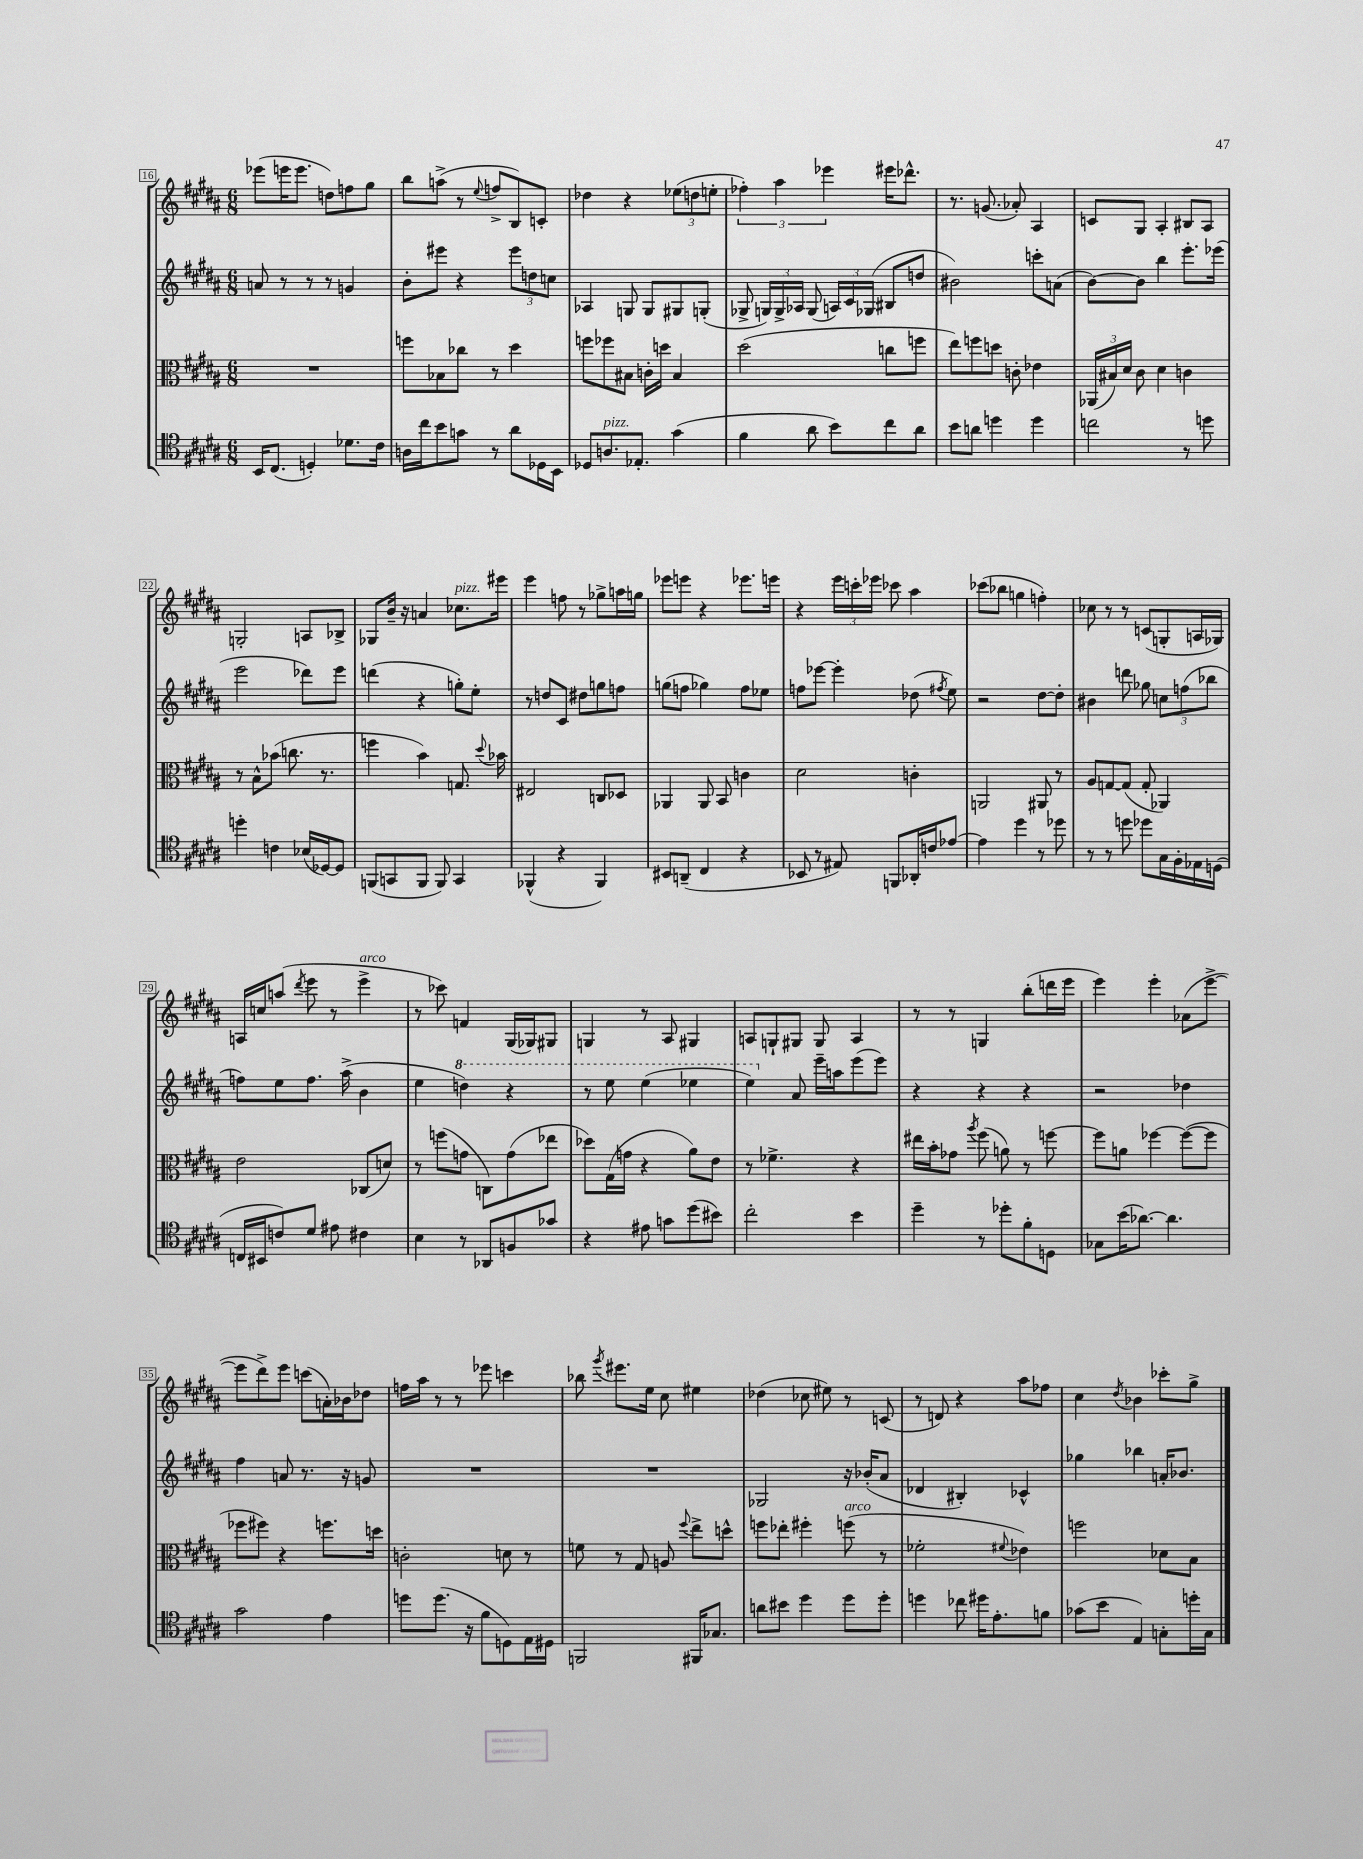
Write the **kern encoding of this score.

**kern	**kern	**kern	**kern
*staff4	*staff3	*staff2	*staff1
*clefC4	*clefC3	*clefG2	*clefG2
*k[f#c#g#d#a#]	*k[f#c#g#d#a#]	*k[f#c#g#d#a#]	*k[f#c#g#d#a#]
*M6/8	*M6/8	*M6/8	*M6/8
16BB	2.r	8a	(8eee-
(8.C#	.	.	.
.	.	8r	16eee
.	.	.	8.eee
4D')	.	8r	.
.	.	8r	8dd)
8.d-	.	4g	8ff
.	.	.	8gg#
16c#	.	.	.
=	=	=	=
16A	8ff	8b'	8bb
16cc#	.	.	.
8b	8B-	8eee#	(8aa^
8g	8cc-	4r	8r
.	.	.	8qqee
8r	8r	.	8ff^
8a#	4dd#	12eee#	8B)
.	.	12dd	.
16D-	.	.	8c'
.	.	12cc	.
16BB	.	.	.
=	=	=	=
8D-	8ff	4A-	4dd-
8.A	8ff-	.	.
.	8B#	8G	4r
8.E-'	.	.	.
.	16c'	8G	.
.	16dd	.	.
(4g#	4B#	8G#	(12ee-
.	.	.	12dd
.	.	(8G'	.
.	.	.	12ee'
=	=	=	=
4f#	(2dd#	8G-^	6ff-')
.	.	24G)	.
.	.	24G^	6aa#
.	.	24A-	.
8a#	.	(8G	.
.	.	.	6eee-
8b)	.	24A)	.
.	.	24c#	.
.	.	(24G-	.
8cc#	8cc	8B#	16eee#
.	.	.	8.ddd-^^
8a#	8ff	8dd	.
=	=	=	=
8b	8ee)	2b#)	8.r
8a	8ff	.	.
.	.	.	(8.g
4dd	8dd	.	.
.	8c'	.	8a-')
4dd	4e-	8ccc'	4A#
.	.	(8a	.
=	=	=	=
2cc	(24AA-	[8b)	8c
.	24B#)	.	.
.	24d#	.	.
.	8c#	8b]	8G#
.	4d#	4bb	4A#'
8r	4c	8.eee'	8B#
8dd	.	.	8A#
.	.	(16eee-	.
=	=	=	=
4dd'	8r	2eee	2G'
.	8B^^	.	.
4c	(8b-	.	.
.	8.cc	.	.
(16B-	.	8ddd-)	8A
[16D-)	8.r	.	.
8D-]	.	8eee	8B-^
=	=	=	=
(8FF	4ff	(4ddd	8G-
8GG	.	.	16b~
.	.	.	16r
8FF	4b)	4r	4a
8FF)	.	.	.
4GG	8.G	8gg')	8.cc-
.	.	8ee'	.
.	8qqdd#	.	.
.	16b-	.	16eee#
=	=	=	=
(4FF-^^	2E#	8r	4eee
.	.	8dd	.
4r	.	8c#	8ff
.	.	8dd#	8r
4FF-)	8C	8gg	8gg-^
.	8D-	8ff	16aa
.	.	.	16gg
=	=	=	=
8BB#	4AA-	(8gg	8eee-
(8AA~	.	8ff	8eee
4C#	8AA-	4gg-)	4r
.	8BB	.	.
4r	4c	8ff	8.eee-
.	.	8ee-	.
.	.	.	16eee
=	=	=	=
8BB-	2d#	8ff	4r
8r	.	[8eee-	.
8E#)	.	4eee-']	24eee
.	.	.	24ccc'
.	.	.	24eee-
8FF	.	.	8ccc-
16AA-'	4c'	(8dd-	4aa#
16c	.	.	.
.	.	8qff#	.
[8e-	.	8ee)	.
=	=	=	=
4e-]	2AA	2r	(8ccc-
.	.	.	8bb-
4dd#	.	.	4gg
8r	8AA#	[8dd#	4ff')
8dd-	8r	8dd#']	.
=	=	=	=
8r	8A#	4b#	8cc-
8r	[8G	.	8r
8dd	(8G]	8ddd	8r
8dd-	8G'	8gg-	(8c
16G#	4AA-)	12cc	8G'
16F#'	.	.	.
.	.	(12ff	.
16E-	.	.	16A
.	.	12bb-	.
(16D	.	.	16G-)
=	=	=	=
16C	2e	8ff)	16A
16BB#	.	.	16cc
8c)	.	8ee	(8aa
.	.	.	8qddd#
8d#	.	8.ff	8eee
8e#	.	.	8r
.	.	(16aa#^	.
4c#	(8C-	4b	4eee^
.	8d)	.	.
=	=	=	=
4B	8r	4ee	8r
.	(8ff	.	8ccc-)
8r	8g	4ddd)	4f
8AA-	8C)	.	.
8F	(8g	4r	(16G#
.	.	.	16G-)
8g-	8ee-	.	8G#
=	=	=	=
4r	8dd-)	8r	4G
.	(16G#	8eee	.
.	16g	.	.
8e#	4r	(4eee	8r
8g	.	.	8A#
(8dd#	8a#)	4eee-	4G#
8b#)	8e	.	.
=	=	=	=
2cc#'	8r	4eee)	8A
.	4.f-^	.	8G`
.	.	8a#	8G#
.	.	16eee~	8G#
.	.	16aa	.
4b	4r	(8eee	4A
.	.	8eee)	.
=	=	=	=
4dd#~	16ee#	4r	8r
.	16b'	.	.
.	8g-	.	8r
.	8qaa#	.	.
8r	(8ff#	4r	4G
8dd-'	8a)	.	.
8f#'	8r	4r	(8bb'
8D	[8ff	.	16ddd
.	.	.	16eee
=	=	=	=
8G-	8ff]	2r	4eee)
(16b	8a	.	.
[8.a-)	.	.	.
.	[4ff-	.	4eee'
4.a-]	.	.	.
.	(8ff-_	4dd-	(8a-
.	8ff-]	.	[8eee^
=	=	=	=
2g#	8ff-	4ff#	8eee]
.	8ff#)	.	8ddd#^)
.	4r	8a	8eee
.	.	8.r	(8ccc
4e	8.ff	.	16a')
.	.	16r	16b-
.	.	8g	8dd-
.	16dd	.	.
=	=	=	=
8dd	2c'	2.r	16ff
.	.	.	16aa#
(8.dd	.	.	8r
.	.	.	8r
16r	.	.	.
8f#	.	.	8eee-
8D)	8d	.	4ccc
16E	8r	.	.
16D#	.	.	.
=	=	=	=
2FF	8f	2.r	8bb-
.	.	.	8qggg#
.	8r	.	8.eee#
.	8G#	.	.
.	.	.	16ee
.	8A	.	8cc#
.	8qqff#	.	.
16FF#	8ee^	.	4ee#
8.G-	.	.	.
.	8dd^^	.	.
=	=	=	=
8a	8ff	2G-	(4dd-
8b#	8ee-'	.	.
4dd#	4ff#'	.	8cc-
.	.	.	8ee#)
8dd#	(8ff	16r	8r
.	.	(16b-'	.
8dd#'	8r	8a#	(8c
=	=	=	=
4dd	2f-'	4d-	8r
.	.	.	8d)
8cc-	.	4B#')	4r
16dd#	.	.	.
8.e'	.	.	.
.	8qqf#	.	.
.	4e-)	4c-^^	8aa#
8f	.	.	8ff-
=	=	=	=
(8g-	2ff	4gg-	4cc#
8b	.	.	.
.	.	.	8qdd#
4E)	.	4bb-	4b-
8G'	8d-	16a'	8ccc-'
.	.	8.b-	.
16dd'	8B	.	8gg#^
16G	.	.	.
==	==	==	==
*-	*-	*-	*-
